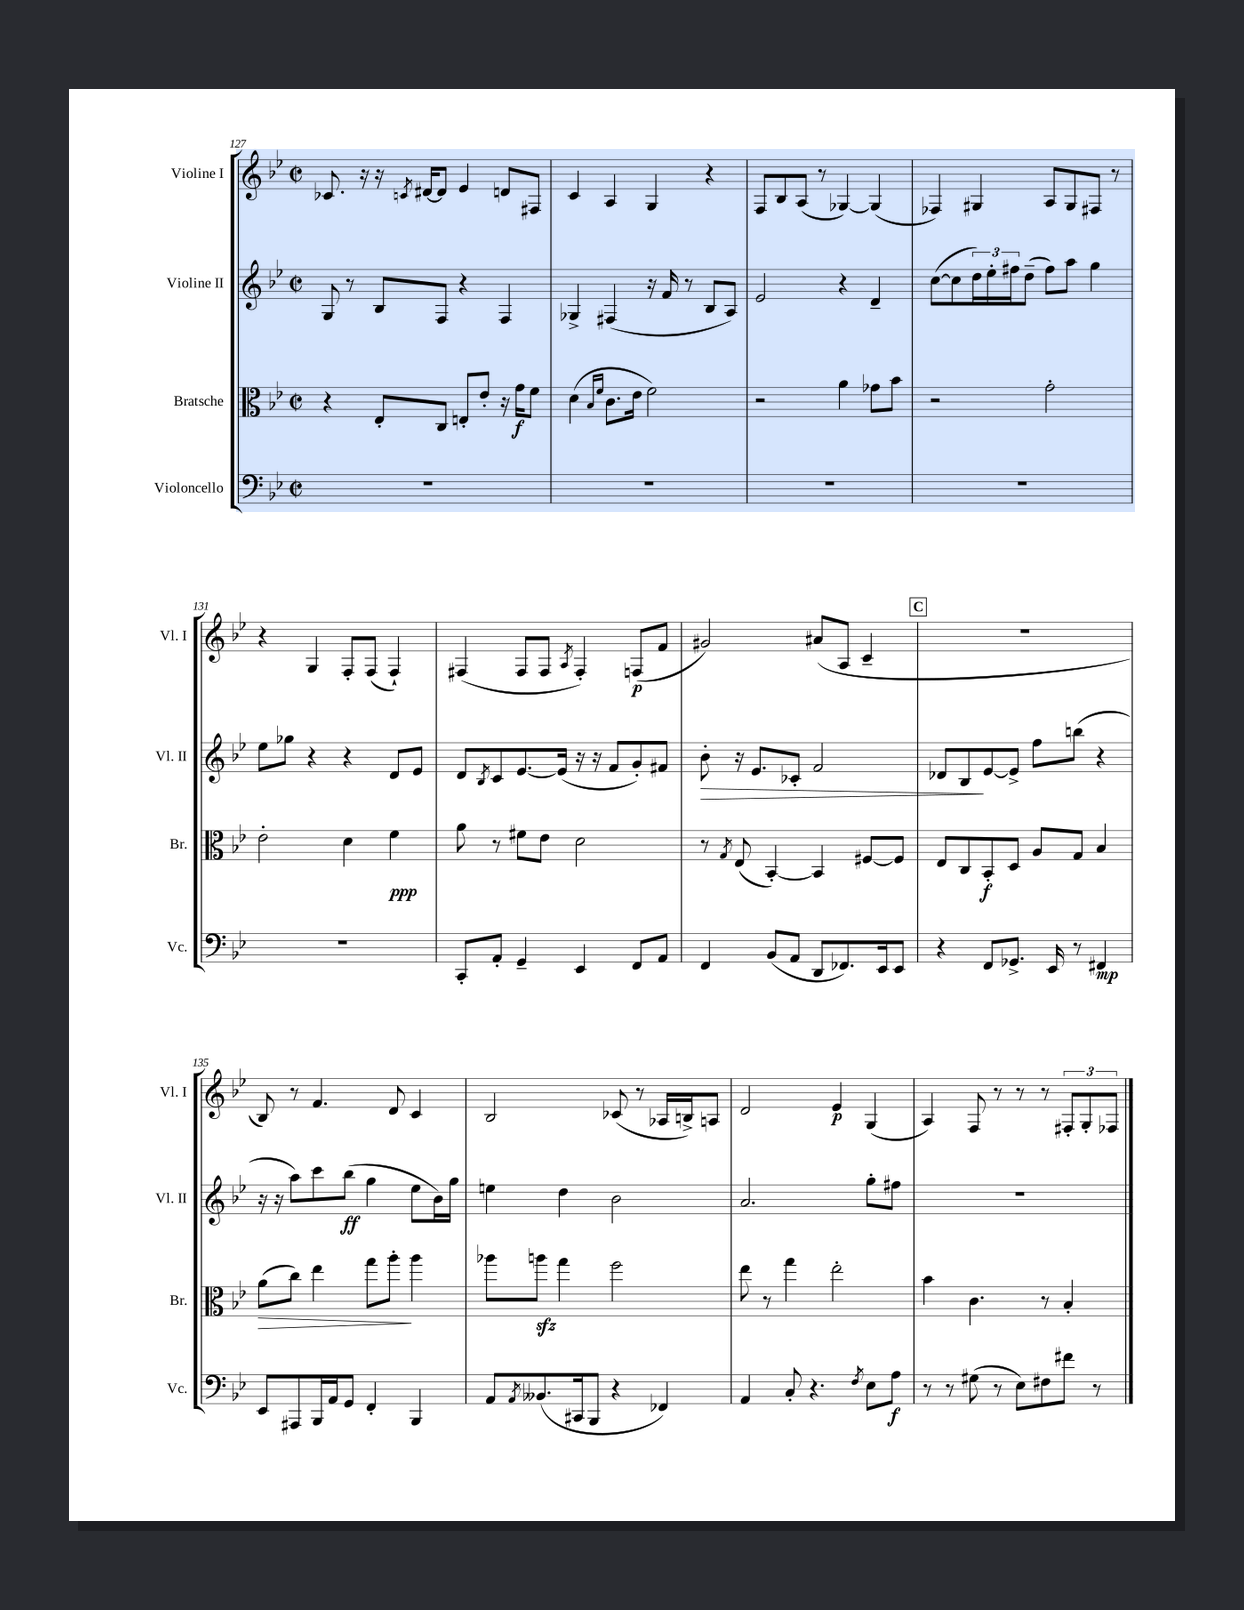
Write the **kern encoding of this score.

**kern	**dynam	**kern	**dynam	**kern	**dynam	**kern	**dynam
*part4	*part4	*part3	*part3	*part2	*part2	*part1	*part1
*staff4	*staff4	*staff3	*staff3	*staff2	*staff2	*staff1	*staff1
*I"Violoncello	*	*I"Bratsche	*	*I"Violine II	*	*I"Violine I	*
*I'Vc.	*	*I'Br.	*	*I'Vl. II	*	*I'Vl. I	*
*clefF4	*	*clefC3	*	*clefG2	*	*clefG2	*
*k[b-e-]	*	*k[b-e-]	*	*k[b-e-]	*	*k[b-e-]	*
*M2/2	*	*M2/2	*	*M2/2	*	*M2/2	*
*met(c|)	*	*met(c|)	*	*met(c|)	*	*met(c|)	*
=127	=127	=127	=127	=127	=127	=127	=127
1r	.	4r	.	8G/	.	8.c-X/	.
.	.	.	.	8r	.	.	.
.	.	.	.	.	.	16r	.
.	.	8E-'/L	.	8B-/L	.	16r	.
.	.	.	.	.	.	8qcn/	.
.	.	.	.	.	.	[16d#X/KL	.
.	.	8C/J	.	8F/J	.	8d#/J]	.
.	.	8En'/L	.	4r	.	4e-/	.
.	.	8e-'/J	.	.	.	.	.
.	.	16r	.	4F/	.	8dn/L	.
.	.	16g\KL	f	.	.	.	.
.	.	8f\J	.	.	.	8F#X/J	.
=128	=128	=128	=128	=128	=128	=128	=128
1r	.	(4d\	.	4G-X^/	.	4c/	.
.	.	16qqB-/LL	.	.	.	.	.
.	.	16qqf/JJ	.	.	.	.	.
.	.	8.c\L	.	(4F#X/	.	4A/	.
.	.	16e-\Jk	.	.	.	.	.
.	.	2f\)	.	16r	.	4G/	.
.	.	.	.	16f/	.	.	.
.	.	.	.	8r	.	.	.
.	.	.	.	8B-/L	.	4r	.
.	.	.	.	8A/J)	.	.	.
=129	=129	=129	=129	=129	=129	=129	=129
1r	.	2r	.	2e-/	.	8F/L	.
.	.	.	.	.	.	8B-/	.
.	.	.	.	.	.	(8A/J	.
.	.	.	.	.	.	8r	.
.	.	4a\	.	4r	.	[4G-X/)	.
.	.	8g-X\L	.	4d~/	.	(4G-/]	.
.	.	8b-\J	.	.	.	.	.
=130	=130	=130	=130	=130	=130	=130	=130
1r	.	2r	.	([8cc\L	.	4F-X/)	.
.	.	.	.	8cc\]	.	.	.
.	.	.	.	24dd\L)	.	4G#X/	.
.	.	.	.	24ee-'\	.	.	.
.	.	.	.	24ff#X\J	.	.	.
.	.	.	.	(8dd~\J	.	.	.
.	.	2g'\	.	8ff#\L)	.	8A/L	.
.	.	.	.	8aa\J	.	8G#/	.
.	.	.	.	4gg\	.	8F#X/J	.
.	.	.	.	.	.	8r	.
!!LO:LB:g=z
=131	=131	=131	=131	=131	=131	=131	=131
1r	.	2e-'\	.	8ee-\L	.	4r	.
.	.	.	.	8gg-X\J	.	.	.
.	.	.	.	4r	.	4G/	.
.	.	4d\	.	4r	.	8F'/L	.
.	.	.	.	.	.	(8F/J	.
.	.	4f\	ppp	8d/L	.	4F`/)	.
.	.	.	.	8e-/J	.	.	.
=132	=132	=132	=132	=132	=132	=132	=132
8CC'/L	.	8a\	.	8d/L	.	(4F#X/	.
.	.	.	.	8qB-/	.	.	.
8AA'/J	.	8r	.	8c/	.	.	.
4GG~/	.	8f#X\L	.	[8.e-/	.	8F#/L	.
.	.	8e-\J	.	.	.	8F#/J	.
.	.	.	.	(16e-/Jk]	.	.	.
.	.	.	.	.	.	8qA/	.
4EE-/	.	2d\	.	16r	.	4F#'/)	.
.	.	.	.	16r	.	.	.
.	.	.	.	8f/L	.	.	.
8FF/L	.	.	.	8g'/)	.	(8Fn/L	p
8AA/J	.	.	.	8f#X/J	.	8f/J	.
=133	=133	=133	=133	=133	=133	=133	=133
!	!	!	!	!	!LO:HP:b	!	!
4FF/	.	8r	.	8b-'\	>	2g#X/)	.
.	.	8qG/	.	.	.	.	.
.	.	(8E-/	.	16r	.	.	.
.	.	.	.	8.e-/L	.	.	.
(8BB-/L	.	[4BB-'/)	.	.	.	.	.
8AA/J	.	.	.	8c-X'/J	.	.	.
8DD/L	.	4BB-/]	.	2f/	.	(8a#X/L	.
8.FF-X/)	.	.	.	.	.	8A/J	.
.	.	[8F#X/L	.	.	.	4c~/	.
16EE-/k	.	.	.	.	.	.	.
8EE-/J	.	8F#/J]	.	.	.	.	.
!!LO:REH:place=s1:t=C
=134	=134	=134	=134	=134	=134	=134	=134
4r	.	8E-/L	.	8d-X/L	.	1r	.
.	.	8C/	.	8B-/	.	.	.
8FF/L	.	8BB-'/	f	[8e-/	]	.	.
8.GG-X^/J	.	8D/J	.	8e-^/J]	.	.	.
.	.	8A/L	.	8ff\L	.	.	.
16EE-/	.	.	.	.	.	.	.
8r	.	8G/J	.	(8bbn\J	.	.	.
4FF#X/	mp	4B-/	.	4r	.	.	.
!!LO:LB:g=z
=135	=135	=135	=135	=135	=135	=135	=135
!	!	!	!LO:HP:b	!	!	!	!
8EE-/L	.	(8a\L	>	16r	.	8B-/)	.
.	.	.	.	16r	.	.	.
8AAA#X/	.	8cc\J)	.	8aa\L)	.	8r	.
16BBB-/L	.	4ee-\	.	8ccc\	.	4.f/	.
16AA/J	.	.	.	.	.	.	.
8GG/J	.	.	.	(8bb-\J	ff	.	.
4FF'/	.	8gg\L	.	4gg\	.	.	.
.	.	8aa'\J	.	.	.	8d/	.
4BBB-/	.	4aa\	]	8ee-\L	.	4c/	.
.	.	.	.	16b-\L)	.	.	.
.	.	.	.	16gg\JJ	.	.	.
=136	=136	=136	=136	=136	=136	=136	=136
8AA/L	.	8aa-X\L	.	4een\	.	2B-/	.
8qAA/	.	.	.	.	.	.	.
(8.BB--X/	.	8aanzz\J	.	.	.	.	.
.	.	4gg\	.	4dd\	.	.	.
16CC#X/k	.	.	.	.	.	.	.
8BBB-/J	.	.	.	.	.	.	.
4r	.	2ff\	.	2b-\	.	(8c-X/	.
.	.	.	.	.	.	8r	.
4FF-X/)	.	.	.	.	.	16A-X/LL	.
.	.	.	.	.	.	16Bn^/J)	.
.	.	.	.	.	.	8An/J	.
=137	=137	=137	=137	=137	=137	=137	=137
4AA/	.	8ee-\	.	2.a/	.	2d/	.
.	.	8r	.	.	.	.	.
8C'/	.	4gg\	.	.	.	.	.
4.r	.	.	.	.	.	.	.
.	.	2ee-'\	.	.	.	4e-/	p
8qF/	.	.	.	.	.	.	.
8E-\L	.	.	.	8gg'\L	.	(4G/	.
8A\J	f	.	.	8ff#X\J	.	.	.
=138	=138	=138	=138	=138	=138	=138	=138
8r	.	4b-\	.	1r	.	4A/)	.
8r	.	.	.	.	.	.	.
(8G#X\	.	4.c\	.	.	.	8F/	.
8r	.	.	.	.	.	8r	.
8E-\L)	.	.	.	.	.	8r	.
8F#X\	.	8r	.	.	.	8r	.
8f#X\J	.	4B-'/	.	.	.	12F#X'/L	.
.	.	.	.	.	.	12G'/	.
8r	.	.	.	.	.	.	.
.	.	.	.	.	.	12F-X/J	.
==	==	==	==	==	==	==	==
*-	*-	*-	*-	*-	*-	*-	*-
